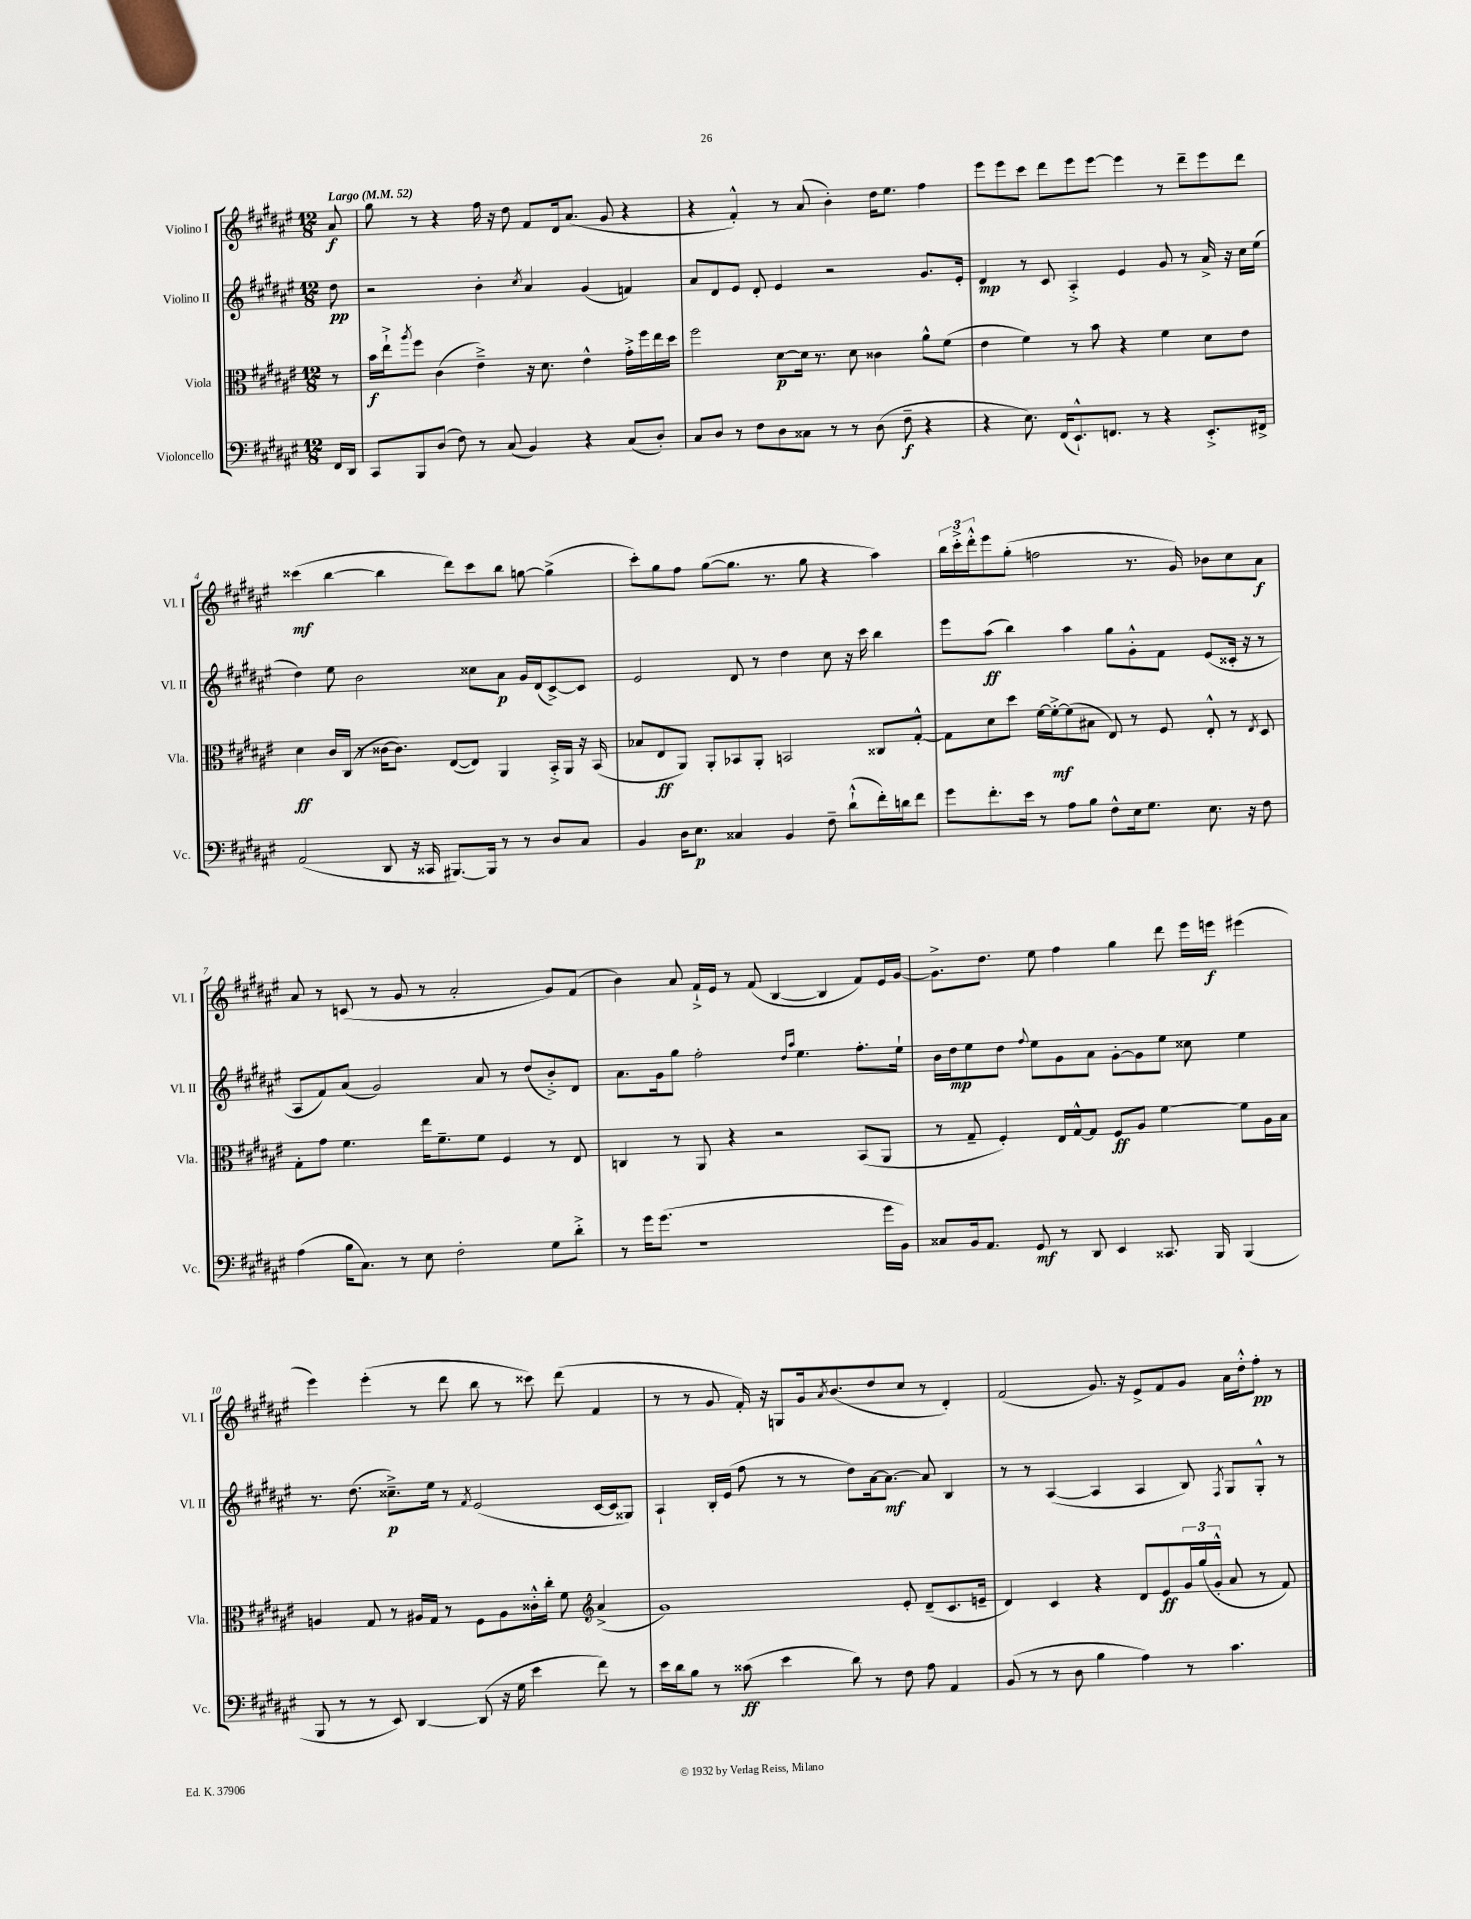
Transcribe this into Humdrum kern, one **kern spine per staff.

**kern	**kern	**kern	**kern
*staff4	*staff3	*staff2	*staff1
*clefF4	*clefC3	*clefG2	*clefG2
*k[f#c#g#d#a#e#]	*k[f#c#g#d#a#e#]	*k[f#c#g#d#a#e#]	*k[f#c#g#d#a#e#]
*M12/8	*M12/8	*M12/8	*M12/8
*MM52	*MM52	*MM52	*MM52
16FF#/LL	8r	8dd#\	8a#/
16DD#/JJ	.	.	.
=	=	=	=
8CC#/L	16b\LL	2r	8gg#\
.	16ee#`^\J	.	.
.	8qaa#/	.	.
8BBB/	8ff#\J	.	8r
(8D#/J	(4c#\	.	4r
8F#\)	.	.	.
8r	4e#~^\)	4b'\	16ff#\
.	.	.	16r
(8C#/	.	.	8dd#\
.	.	8qcc#/	.
4BB/)	16r	4a#/	8f#/L
.	8.d#\	.	.
.	.	.	16d#/k
.	.	.	(8.a#/J
4r	4e#^^\	(4g#/	.
.	.	.	8g#/
(8C#/L	16g#'^\LL	4f/)	4r
.	16ff#\	.	.
8D#'/J)	16ee#\	.	.
.	16dd#\JJ	.	.
=	=	=	=
8C#/L	2ff#\	8a#/L	4r
8D#/J	.	8d#/	.
8r	.	8e#/J	4f#'^^/)
8F#\L	.	8d#'/	.
8D#\	[8d#\L	4e#/	8r
8C##\J	16d#\]Jk	.	(8a#/
.	8.r	.	.
8r	.	2r	4b'\)
8r	8d#\	.	.
(8D#\	4c##\	.	16dd#\LK
.	.	.	8.ee#\J
8F#~\	.	.	.
4r	8a#^^\L	8.g#/L	4ff#\
.	(8f#\J	.	.
.	.	16e#'/Jk	.
=	=	=	=
4r	4e#\	4d#/	8eee#\L
.	.	.	8eee#\
8.E#\)	4f#\)	8r	8ccc#\J
.	.	8c#/	8ddd#\L
(16FF#/LK	.	.	.
8.EE#`^^/)	8r	4A#'^/	8eee#\
.	8b\	.	[8eee#\J
8.FF/J	.	.	.
.	4r	4e#/	4eee#\]
8r	.	.	.
4r	4f#\	8g#/	8r
.	.	8r	8ddd#~\L
8.EE#'^/L	8d#\L	16a#^/	8eee#\
.	.	16r	.
.	8e#\J	16cc#\LL	8ddd#\J
16FF#^/Jk	.	(16ee#\JJ	.
=	=	=	=
(2AA#/	4d#\	4dd#\)	(4ccc##\
.	16c#/LL	8ee#\	[4bb\
.	(16C#/JJ	.	.
.	8r	2b\	.
8DD#/	[16c##\LK	.	4bb\]
.	8.c##\]J)	.	.
16r	.	.	.
16CC##/	.	.	.
[8.BBB#/L)	([8E#/L	.	8ddd#\L)
.	8E#/]J)	8cc##\L	8ccc##\
16BBB#/]Jk	.	.	.
8r	4AA#/	8a#\J	8bb\J
8r	.	16g#/LL	[8gg\
.	.	(16d#/J	.
8D#/L	16BB'^/LL	[8c#^/)	(4gg^\]
.	16AA#/JJ	.	.
8C#/J	16r	8c#/]J	.
.	(16BB/	.	.
=	=	=	=
4BB/	8B-/L	2e#/	8ccc#'\L)
.	8E#/	.	8gg#\
16D#\LK	8AA#/J)	.	8ff#\J
8.E#\J	.	.	.
.	8AA#'/L	.	([8gg#\L
4C##/	8BB-/	8d#/	8.gg#\]J
.	8AA#'/J	8r	.
.	.	.	8.r
4BB/	2BB/	4dd#\	.
.	.	.	8gg#\
8F#~\	.	8cc#\	4r
(8d#`^^\L	.	16r	.
.	.	16ccc#\	.
16f#'\L)	8C##/L	4bb\	4aa#\)
16d\J	.	.	.
8f#\J	[8G#'^^/J	.	.
=	=	=	=
8g#\L	8G#\]L	8eee#\L	24bb\LL
.	.	.	24ccc#'^\
.	.	.	24ddd#'^^\J
8.f#'\	8d#\	(8aa#\J	8eee#\
.	8dd#\J	4bb\)	(8gg#'\J
16e#\Jk	.	.	.
8r	[16f#\LL	.	2ff\
.	16f#'^\_J	.	.
8A#\L	(8f#\]	4aa#\	.
8B\J	8B#\J	.	.
8F#^^\L	8E#/)	8gg#\L	.
16E#\k	8r	8g#'^^\	8.r
8.G#\J	.	.	.
.	8F#/	8f#\J	.
.	.	.	16g#/)
8.E#\	8E#'^^/	(8e#/L	8b-\L
.	8r	16c##'/Jk	8cc#\
16r	.	16r	.
.	8qE#/	.	.
8F#\	8D#/	8r	8a#\J
=	=	=	=
(4A#\	8G#'\L	8A#/L	8a#/
.	8g#\J	8f#/)	8r
16B\LK	4.f#\	(8a#/J	(8c/
8.C#\J)	.	.	.
.	.	2g#/)	8r
8r	.	.	8g#/
8E#\	16ee#\LK	.	8r
.	8.f#~\	.	.
2F#'\	.	.	2a#'/
.	8f#\J	8a#/	.
.	4F#/	8r	.
.	.	(8dd#/L	.
8G#\L	8r	8b'^/)	8g#/L)
8d#'^\J	8E#/	8d#/J	(8f#/J
=	=	=	=
8r	4C/	8.a#\L	4b\)
16g#\LK	.	.	.
(8.g#\J	.	16g#\k	.
.	8r	8gg#\J	8a#/
1r	8AA#/	2ff#'\	16f#`^/LL
.	.	.	16e#/JJ
.	4r	.	8r
.	.	.	(8f#/
.	2r	.	[4B/
.	.	16qqdd#/LL	.
.	.	16qqaa#/JJ	.
.	.	4.ee#\	.
.	.	.	4B/]
.	(8BB/L	8.ff#'\L	8f#/L)
16g#\LL	8AA#/J	.	16e#/L
16BB\JJ)	.	16ee#`\Jk	[16g#/JJ
=	=	=	=
8C##/L	8r	16b\LL	8.g#^\]L
.	.	16dd#\J	.
16BB/k	8G#~/	8ee#\	.
8.AA#/J	.	.	8.dd#\J
.	4F#'/)	8dd#\J	.
.	.	8qqff#/	.
8GG#/	.	8ee#\L	8ee#\
8r	16E#/LL	8g#\	4ff#\
.	[16G#^^/J	.	.
8DD#/	8G#/]J	8a#\J	.
4EE#/	8F#/L	[8g#'\L	4gg#\
.	8A#/J	8g#\]	.
8.CC##/	[4f#\	8ee#\J	8ddd#\
.	.	8cc##\	16eee#\LL
16BBB/	.	.	16eee\JJ
(4BBB/	8f#\]L	4ee#\	(4eee#\
.	16A#\L	.	.
.	16B\JJ	.	.
=	=	=	=
8BBB/	4A/	8.r	4eee#\)
8r	.	.	.
.	.	(8.dd#\	.
8r	8G#/	.	(4eee#'\
8EE#/)	8r	8.cc##~^\L)	.
[4DD#/	16A#/LL	.	8r
.	16G#/JJ	16ee#\Jk	.
.	8r	8r	8ddd#\
.	.	8qf#/	.
(8DD#/]	8F#\L	(2e#/	8bb\
16r	8A#\	.	8r
16G#\	.	.	.
4e#\	16c##'^^\L	.	8ccc##\)
.	16cc#'\JJ	.	.
.	8f#\	.	(8ddd#\
*	*clefG2	*	*
8f#\)	(4a#^/	[16c#/LL	4f#/
.	.	16c#/]J	.
8r	.	8G##/J)	.
=	=	=	=
16e#\LL	1g#)	4A#`/	8r
16d#\J	.	.	.
8B\J	.	.	8r
8r	.	16B'/LL	8g#/
.	.	(16e#/JJ	.
(8c##\	.	8ff#\	16f#'/)
.	.	.	16r
4e#\	.	8r	8G/L
.	.	8r	16g#/k
.	.	.	8qa#/
.	.	.	(8.b/
8d#\)	.	8dd#\L)	.
8r	.	[16a#\k	8dd#/
.	.	8.a#\_J	.
8F#\	8e#'/	.	8cc#/J
8A#\	(8d#~/L	8a#/]	8r
4AA#/	8.c#/	4B/	4d#'/)
.	16e~/Jk	.	.
=	=	=	=
(8BB/	4d#/)	8r	(2f#/
8r	.	8r	.
8r	4c#/	([4A#/	.
8D#\	.	.	.
4B\	4r	4A#/]	8.g#/)
.	.	.	16r
4A#\)	8d#/L	4A#/	8e#^/L
.	8e#/	.	8f#/
8r	24g#/L	8B/)	8g#/J
.	(24gg#/	.	.
.	24g#'^^/JJ	.	.
.	.	8qF#/	.
4.c#\	8a#/	8G#/L	16a#\LL
.	.	.	16dd#'^^\J
.	8r	8G#'^^/J	8ff#'\J
.	8f#/)	8r	8r
==	==	==	==
*-	*-	*-	*-
